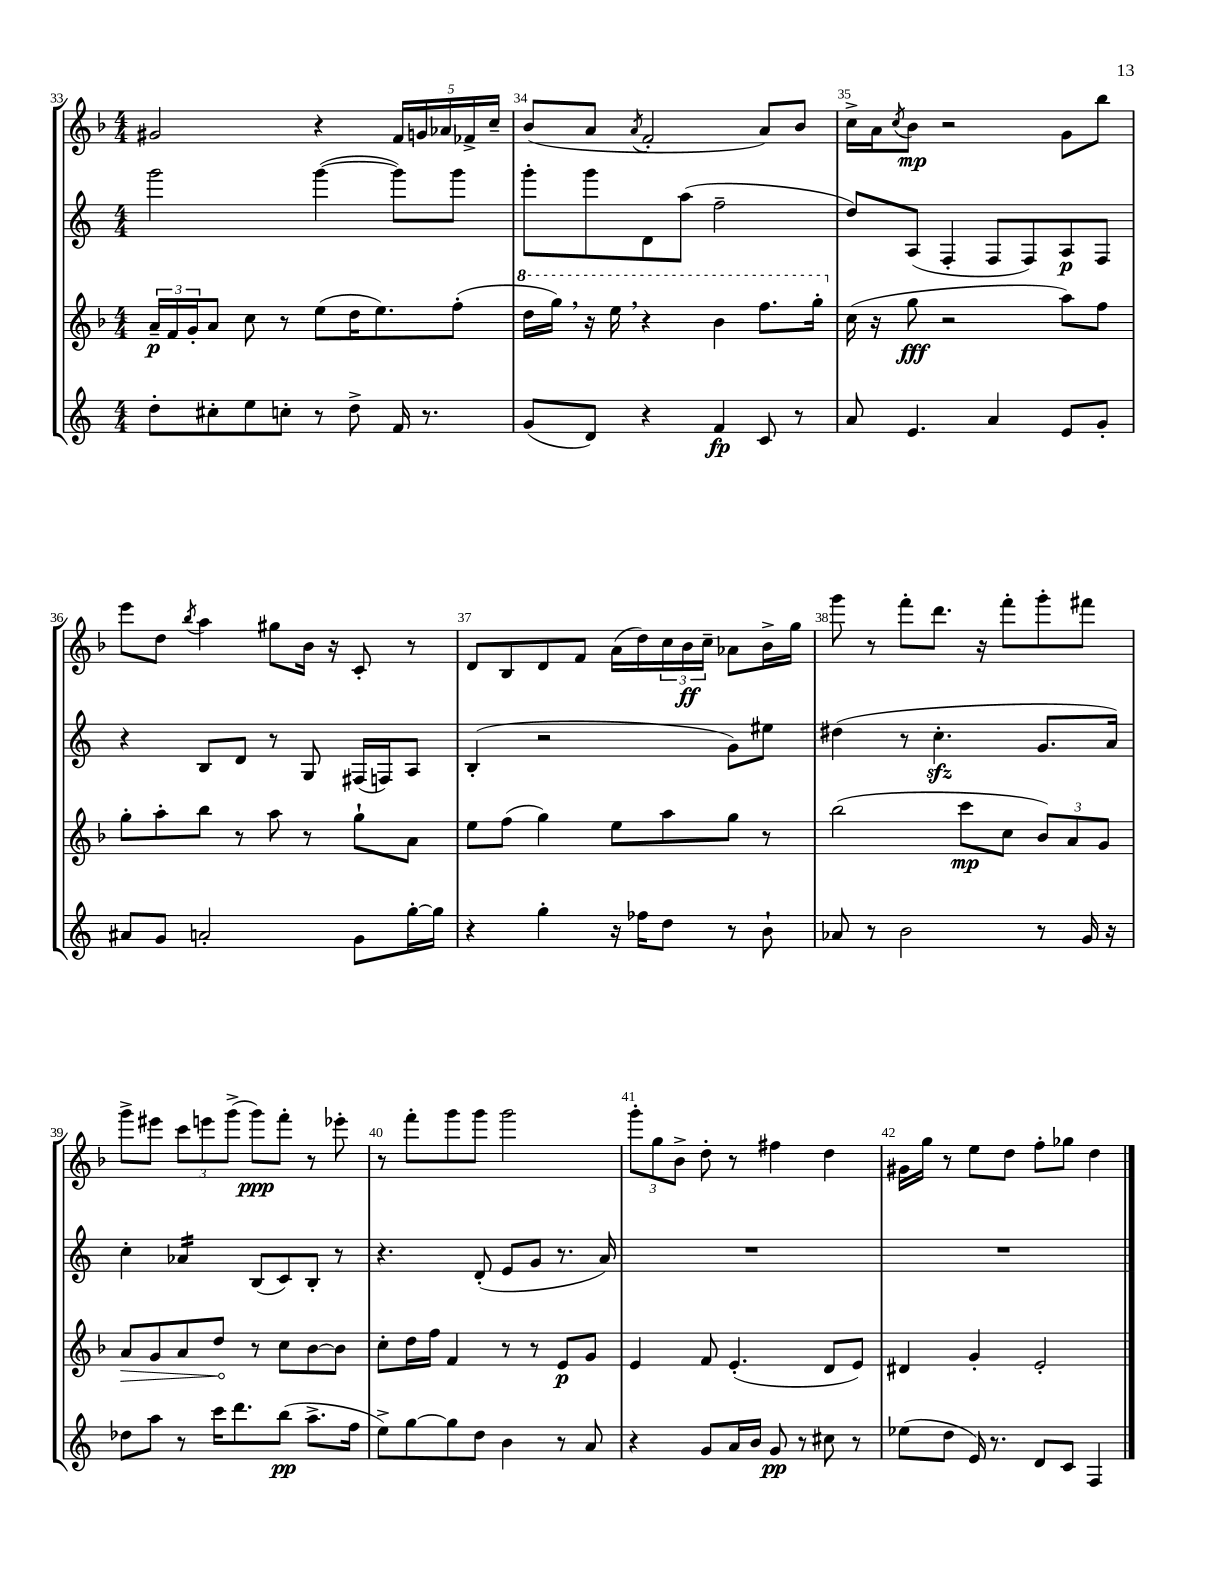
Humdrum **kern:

**kern	**kern	**kern	**kern
*staff4	*staff3	*staff2	*staff1
*clefG2	*clefG2	*clefG2	*clefG2
*k[]	*k[b-]	*k[]	*k[b-]
*M4/4	*M4/4	*M4/4	*M4/4
8dd'	24a~	2ggg	2g#
.	24f	.	.
.	24g'	.	.
8cc#'	8a	.	.
8ee	8cc	.	.
8cc'	8r	.	.
8r	(8ee	([4ggg	4r
8dd^	16dd	.	.
.	8.ee)	.	.
16f	.	8ggg])	20f
.	.	.	20g
8.r	.	.	.
.	.	.	20a-
.	(8ff'	8ggg	.
.	.	.	20f-^
.	.	.	20cc~
=	=	=	=
(8g	16ddd	8ggg'	(8b-
.	16ggg)	.	.
8d)	16r	8ggg	8a
.	16eee	.	.
.	.	.	8qa
4r	4r	8d	2f'
.	.	(8aa	.
4f	4bb-	2ff~	.
8c	8.fff	.	8a)
8r	.	.	8b-
.	16ggg'	.	.
=	=	=	=
8a	(16cc	8dd)	16cc^
.	16r	.	16a
.	.	.	8qcc
4.e	8gg	(8A	8b-
.	2r	4F'	2r
4a	.	8F	.
.	.	8F)	.
8e	8aa)	8A	8g
8g'	8ff	8F	8bb-
=	=	=	=
8a#	8gg'	4r	8eee
8g	8aa'	.	8dd
.	.	.	8qbb-
2a'	8bb-	8B	4aa
.	8r	8d	.
.	8aa	8r	8gg#
.	8r	8G	16b-
.	.	.	16r
8g	8gg`	(16F#	8c'
.	.	16F)	.
[16gg'	8a	8A	8r
16gg]	.	.	.
=	=	=	=
4r	8ee	(4B'	8d
.	(8ff	.	8B-
4gg'	4gg)	2r	8d
.	.	.	8f
16r	8ee	.	(16a
16ff-	.	.	16dd)
8dd	8aa	.	24cc
.	.	.	24b-
.	.	.	24cc~
8r	8gg	8g)	8a-
8b`	8r	8ee#	16b-^
.	.	.	16gg
=	=	=	=
8a-	(2bb-	(4dd#	8ggg
8r	.	.	8r
2b	.	8r	8fff'
.	.	4.cc'	8.ddd
.	8ccc	.	.
.	.	.	16r
.	8cc	.	8fff'
8r	12b-)	8.g	8ggg'
.	12a	.	.
16g	.	.	8fff#
.	12g	.	.
16r	.	16a)	.
=	=	=	=
8dd-	8a	4cc'	8ggg^
8aa	8g	.	8eee#
8r	8a	4a-	12ccc
.	.	.	12eee
16ccc	8dd	.	.
.	.	.	(12ggg^
8.ddd	.	.	.
.	8r	(8B	8ggg)
(8bb	8cc	8c)	8fff'
8.aa^	[8b-	8B'	8r
.	8b-]	8r	8eee-'
16ff	.	.	.
=	=	=	=
8ee^)	8cc'	4.r	8r
[8gg	16dd	.	8fff'
.	16ff	.	.
8gg]	4f	.	8ggg
8dd	.	(8d'	8ggg
4b	8r	8e	2ggg
.	8r	8g	.
8r	8e	8.r	.
8a	8g	.	.
.	.	16a)	.
=	=	=	=
4r	4e	1r	12ggg'
.	.	.	12gg
.	.	.	12b-^
8g	8f	.	8dd'
16a	(4.e'	.	8r
16b	.	.	.
8g	.	.	4ff#
8r	.	.	.
8cc#	8d	.	4dd
8r	8e)	.	.
=	=	=	=
(8ee-	4d#	1r	16g#
.	.	.	16gg
8dd	.	.	8r
16e)	4g'	.	8ee
8.r	.	.	.
.	.	.	8dd
8d	2e'	.	8ff'
8c	.	.	8gg-
4F	.	.	4dd
==	==	==	==
*-	*-	*-	*-
